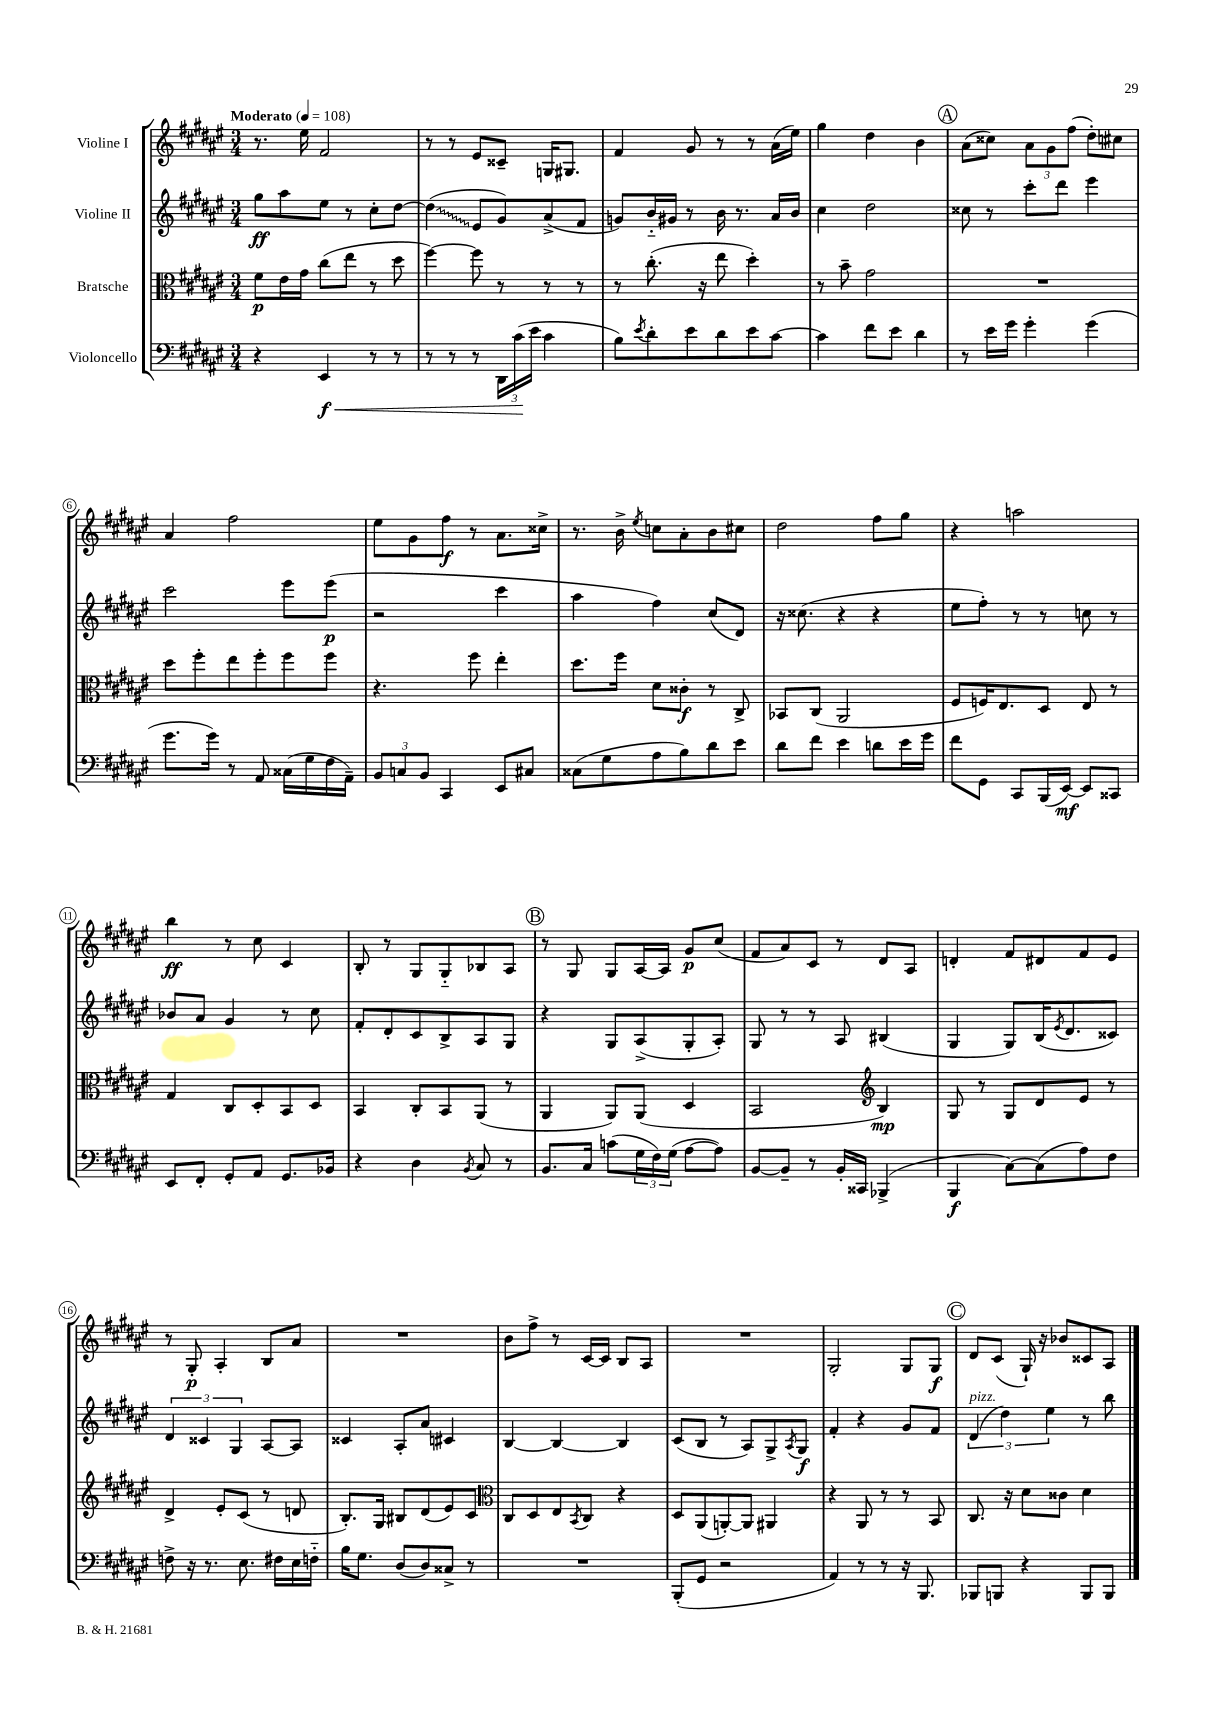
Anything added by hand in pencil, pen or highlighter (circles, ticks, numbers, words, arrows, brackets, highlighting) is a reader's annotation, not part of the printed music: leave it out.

**kern	**kern	**kern	**kern
*staff4	*staff3	*staff2	*staff1
*clefF4	*clefC3	*clefG2	*clefG2
*k[f#c#g#d#a#e#]	*k[f#c#g#d#a#e#]	*k[f#c#g#d#a#e#]	*k[f#c#g#d#a#e#]
*M3/4	*M3/4	*M3/4	*M3/4
*MM108	*MM108	*MM108	*MM108
4r	8f#	8gg#	8.r
.	16e#	8aa#	.
.	16g#	.	16ee#
4EE#	(8cc#	8ee#	2f#
.	8ee#	8r	.
8r	8r	8cc#'	.
8r	8dd#	[8dd#	.
=	=	=	=
8r	[4ff#)	(4dd#]	8r
8r	.	.	8r
8r	8ff#]	8e#	8e#
24DD#	8r	8g#)	8c##~
(24c#	.	.	.
24e#	.	.	.
4c#	8r	(8a#^	16G
.	.	.	8.G#
.	8r	8f#	.
=	=	=	=
8B)	8r	8g)	4f#
8qe#	.	.	.
8d#'	(8.cc#'	16b'~	.
.	.	16g#	.
8e#	.	8r	8g#
.	16r	.	.
8d#	8ee#	16b	8r
.	.	8.r	.
8e#	4dd#')	.	8r
[8c#	.	16a#	(16a#
.	.	16b	16ee#)
=	=	=	=
4c#]	8r	4cc#	4gg#
.	8b~	.	.
8f#	2g#	2dd#	4dd#
8e#	.	.	.
4d#	.	.	4b
=	=	=	=
8r	2.r	8cc##	(8a#
16e#	.	8r	8cc##)
16g#	.	.	.
4g#'	.	8ccc#'	12a#
.	.	.	12g#
.	.	8ddd#	.
.	.	.	(12ff#
(4g#	.	4eee#	8dd#')
.	.	.	8cc#
=	=	=	=
8.g#	8dd#	2ccc#	4a#
.	8ff#'	.	.
16g#)	.	.	.
8r	8ee#	.	2ff#
8AA#	8ff#'	.	.
(16C##	8ff#	8eee#	.
16G#	.	.	.
16F#	8ff#	(8eee#	.
16AA#~)	.	.	.
=	=	=	=
12BB	4.r	2r	8ee#
12C	.	.	.
.	.	.	8g#
12BB	.	.	.
4CC#	.	.	8ff#
.	8ff#	.	8r
8EE#	4ee#'	4ccc#	8.a#
8C#	.	.	.
.	.	.	16cc##^
=	=	=	=
(8C##	8.dd#	4aa#	8.r
8G#	.	.	.
.	16ff#	.	16b^
.	.	.	8qee#
8A#	8d#	4ff#)	8cc
8B)	8c##'	.	8a#'
8d#	8r	(8cc#	8b
8e#	8C#^	8d#)	8cc#
=	=	=	=
8d#	8BB-	16r	2dd#
.	.	(8.cc##	.
8f#	(8C#	.	.
4e#	2AA#	4r	.
8d	.	4r	8ff#
16e#	.	.	8gg#
16g#	.	.	.
=	=	=	=
8f#	8F#	8ee#	4r
8GG#	16F)	8ff#')	.
.	8.E#	.	.
8CC#	.	8r	2aa
(16BBB	8D#	8r	.
[16EE#)	.	.	.
8EE#]	8E#	8cc	.
8CC##	8r	8r	.
=	=	=	=
8EE#	4G#	8b-	4bb
8FF#'	.	8a#	.
8GG#'	8C#	4g#	8r
8AA#	8D#'	.	8cc#
8.GG#	8BB	8r	4c#
.	8D#	8cc#	.
16BB-	.	.	.
=	=	=	=
4r	4BB	8f#'	8B'
.	.	8d#'	8r
4D#	8C#'	8c#	8G#
.	8BB	8B^	8G#'~
8qBB	.	.	.
8C#	(8AA#	8A#	8B-
8r	8r	8G#	8A#
=	=	=	=
8.BB	4AA#	4r	8r
.	.	.	8G#
16C#	.	.	.
(8c	8AA#)	8G#	8G#
24G#	(8AA#	(8A#^	[16A#
24F#)	.	.	.
.	.	.	16A#]
(24G#	.	.	.
[8A#	4D#	8G#'	8g#
8A#])	.	8A#')	(8cc#
=	=	=	=
[8BB	2BB	8G#	8f#
8BB~]	.	8r	8a#)
8r	.	8r	8c#
16BB'	.	8A#	8r
16CC##	.	.	.
*	*clefG2	*	*
(4BBB-^	4B)	(4B#	8d#
.	.	.	8A#
=	=	=	=
4BBB	8G#	4G#	4d'
.	8r	.	.
[8C#)	8G#	8G#)	8f#
(8C#]	8d#	(16B	8d#
.	.	8qe#	.
.	.	8.d#	.
8A#)	8e#	.	8f#
8F#	8r	8c##)	8e#
=	=	=	=
8F^	4d#^	6d#	8r
16r	.	.	8G#'
.	.	6c##	.
8.r	.	.	.
.	8e#'	.	4A#'
.	.	6G#	.
8.E#	(8c#	.	.
.	8r	[8A#	8B
16F#	.	.	.
16E#	8d	8A#]	8a#
16F'~	.	.	.
=	=	=	=
16B	8.B')	4c##	2.r
8.G#	.	.	.
.	16G#	.	.
(8D#	8B#	8A#'	.
8D#)	(8d#	8a#	.
8C##^	8e#)	4c#	.
8r	8c#	.	.
=	=	=	=
*	*clefC3	*	*
2.r	8C#	[4B	8b
.	8D#	.	8ff#^
.	8E#	4B_	8r
.	8qBB	.	.
.	8C#	.	[16c#
.	.	.	16c#]
.	4r	4B]	8B
.	.	.	8A#
=	=	=	=
(8BBB'	8D#	(8c#	2.r
8GG#	(8AA#	8B	.
2r	[8AA')	8r	.
.	8AA]	8A#)	.
.	4AA#	8G#^	.
.	.	8qA#	.
.	.	8G#	.
=	=	=	=
4AA#)	4r	4f#'	2G#'
8r	8AA#	4r	.
8r	8r	.	.
16r	8r	8g#	8G#
8.BBB	.	.	.
.	8BB	8f#	8G#
=	=	=	=
8BBB-	8.C#	(6d#	8d#
8BBB	.	.	(8c#
.	.	6dd#)	.
.	16r	.	.
4r	8d#	.	16G#`)
.	.	.	16r
.	.	6ee#	.
.	8c##	.	8b-
8BBB	4d#	8r	8c##
8BBB	.	8bb	8A#
==	==	==	==
*-	*-	*-	*-
